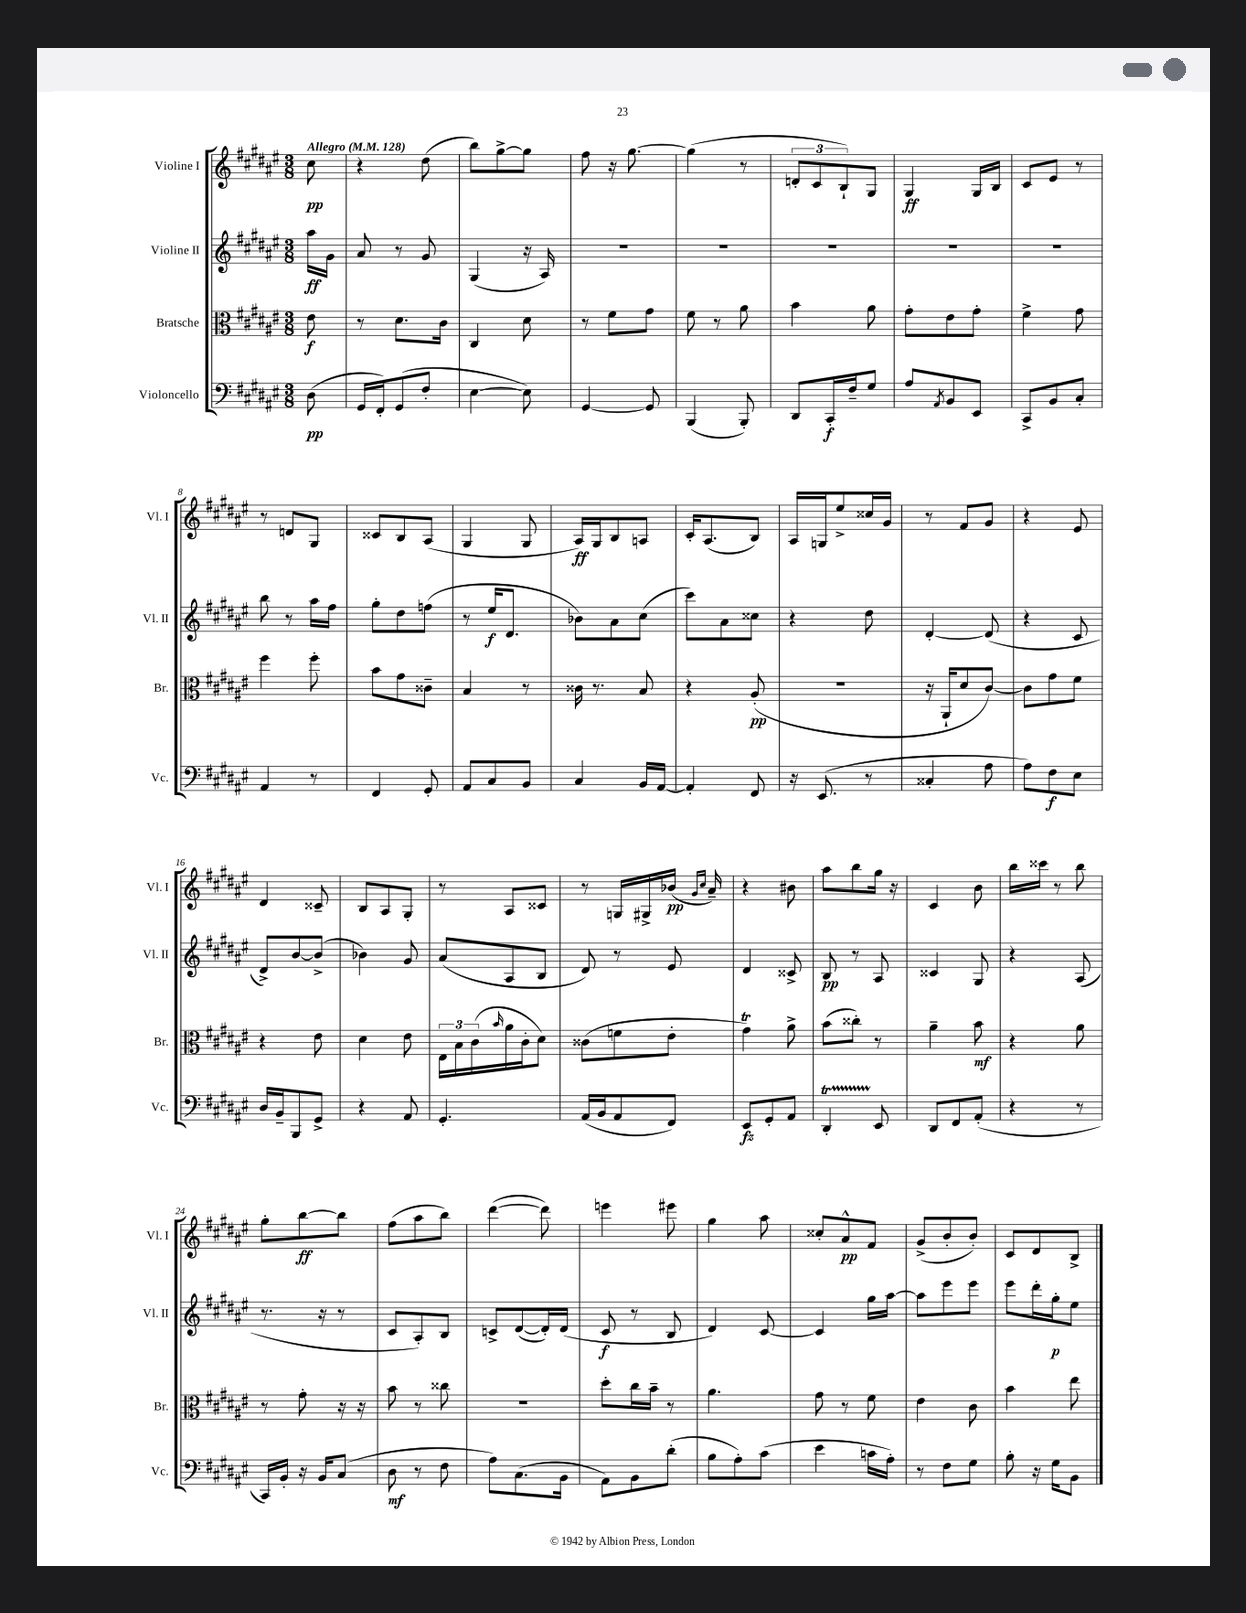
<<
\new StaffGroup <<
\new Staff = "s0" \with { instrumentName = "Violine I" shortInstrumentName = "Vl. I" } {
    \clef treble \key fis \major \numericTimeSignature \time 3/8 \partial 8 \tempo "Allegro" 4 = 128
    cis''8\pp |
    r4 dis''8( |
    b''8) gis''8~-> gis''8 |
    fis''8 r16 gis''8.~ |
    gis''4( r8 |
    \tuplet 3/2 { d'8-. cis'8 b8-!) } gis8 |
    gis4\ff gis16 b16 |
    cis'8 eis'8 r8 |
    r8 d'8 gis8 |
    cisis'8 b8 ais8( |
    gis4 gis8 |
    ais16\ff) gis16 b8 a8 |
    cis'16-. ais8.( b8) |
    ais16 g16 eis''8-> cisis''16 gis'16 |
    r8 fis'8 gis'8 |
    r4 eis'8 |
    dis'4 cisis'8-- |
    b8 ais8 gis8-. |
    r8 ais8 cisis'8 |
    r8 g16 gis16-> bes'16\pp( \grace { gis'16 cis''16 } ais'16--) |
    r4 bis'8 |
    ais''8 b''8 gis''16 r16 |
    cis'4 b'8 |
    b''16 cisis'''16 r8 b''8 |
    gis''8-. b''8~\ff b''8 |
    fis''8( ais''8 b''8) |
    dis'''4~( dis'''8) |
    e'''4 eis'''8 |
    gis''4 ais''8 |
    cisis''8-. ais'8-^\pp fis'8 |
    gis'8->( b'8-. b'8-.) |
    cis'8 dis'8 b8-> \bar "|." |
}
\new Staff = "s1" \with { instrumentName = "Violine II" shortInstrumentName = "Vl. II" } {
    \clef treble \key fis \major \numericTimeSignature \time 3/8 \partial 8
    ais''16\ff gis'16 |
    ais'8 r8 gis'8 |
    gis4( r16 ais16) |
    R4. |
    R4. |
    R4. |
    R4. |
    R4. |
    b''8 r8 ais''16 fis''16 |
    gis''8-. dis''8 f''8( |
    r8 eis''16\f dis'8. |
    bes'8) ais'8 cis''8( |
    cis'''8) ais'8 cisis''8 |
    r4 dis''8 |
    dis'4~-. dis'8( |
    r4 cis'8 |
    dis'8->) b'8~ b'8->( |
    bes'4) gis'8 |
    ais'8( ais8 b8 |
    dis'8) r8 eis'8 |
    dis'4 cisis'8-> |
    b8\pp r8 ais8 |
    cisis'4 gis8 |
    r4 ais8( |
    r8. r16 r8 |
    cis'8 ais8-.) b8 |
    c'8-> dis'8~( dis'16-.) dis'16( |
    cis'8\f r8 b8 |
    dis'4) cis'8~ |
    cis'4 gis''16 ais''16~ |
    ais''8 eis'''8 eis'''8 |
    eis'''8 dis'''16-. gis''16-.\p eis''8 \bar "|." |
}
\new Staff = "s2" \with { instrumentName = "Bratsche" shortInstrumentName = "Br." } {
    \clef alto \key fis \major \numericTimeSignature \time 3/8 \partial 8
    eis'8\f |
    r8 dis'8. cis'16 |
    cis4 dis'8 |
    r8 fis'8 gis'8 |
    fis'8 r8 ais'8 |
    b'4 ais'8 |
    gis'8-. eis'8 gis'8-. |
    fis'4-> gis'8 |
    fis''4 fis''8-. |
    b'8 gis'8 cisis'8-- |
    b4 r8 |
    cisis'16 r8. b8 |
    r4 ais8-.\pp( |
    r4. |
    r16 ais,16-! dis'8 cis'8~) |
    cis'8 gis'8 fis'8 |
    r4 eis'8 |
    dis'4 eis'8 |
    \tuplet 3/2 { eis16 b16 cis'16( } \grace { b'16 } ais'16 cis'16-. dis'8) |
    cisis'8( f'8 eis'8-. |
    gis'4\trill) ais'8-> |
    b'8( cisis''8-.) r8 |
    ais'4-- b'8\mf |
    r4 ais'8 |
    r8 gis'8-. r16 r16 |
    b'8 r8 cisis''8 |
    R4. |
    dis''8-. cis''16 b'16-- r8 |
    ais'4. |
    gis'8 r8 fis'8 |
    eis'4 cis'8 |
    b'4 eis''8 \bar "|." |
}
\new Staff = "s3" \with { instrumentName = "Violoncello" shortInstrumentName = "Vc." } {
    \clef bass \key fis \major \numericTimeSignature \time 3/8 \partial 8
    dis8\pp( |
    gis,16 fis,16-.) gis,8( fis8-. |
    eis4~ eis8) |
    gis,4~ gis,8 |
    b,,4( b,,8-.) |
    dis,8 cis,16-.\f fis16-- gis8 |
    ais8 \acciaccatura { ais,8 } b,8 eis,8 |
    cis,8-> b,8 cis8-. |
    ais,4 r8 |
    fis,4 gis,8-. |
    ais,8 cis8 b,8 |
    cis4 b,16 ais,16~ |
    ais,4-. fis,8 |
    r16 eis,8.( r8 |
    cisis4-. ais8 |
    ais8) fis8\f eis8 |
    dis16 b,16-- b,,8 gis,8-> |
    r4 ais,8 |
    gis,4.-. |
    ais,16( b,16 ais,8 fis,8) |
    eis,8\fz gis,8-. ais,8 |
    dis,4-.\startTrillSpan eis,8\stopTrillSpan |
    dis,8 fis,8 ais,8-.( |
    r4 r8 |
    cis,16) b,16-. r16 b,16 cis8( |
    dis8\mf r8 fis8 |
    ais8) cis8.( b,16 |
    ais,8) b,8 dis'8-.( |
    b8 ais8-.) cis'8( |
    eis'4 c'16 ais16-.) |
    r8 fis8 gis8 |
    b8-. r16 gis16 b,8 \bar "|." |
}
>>
>>
